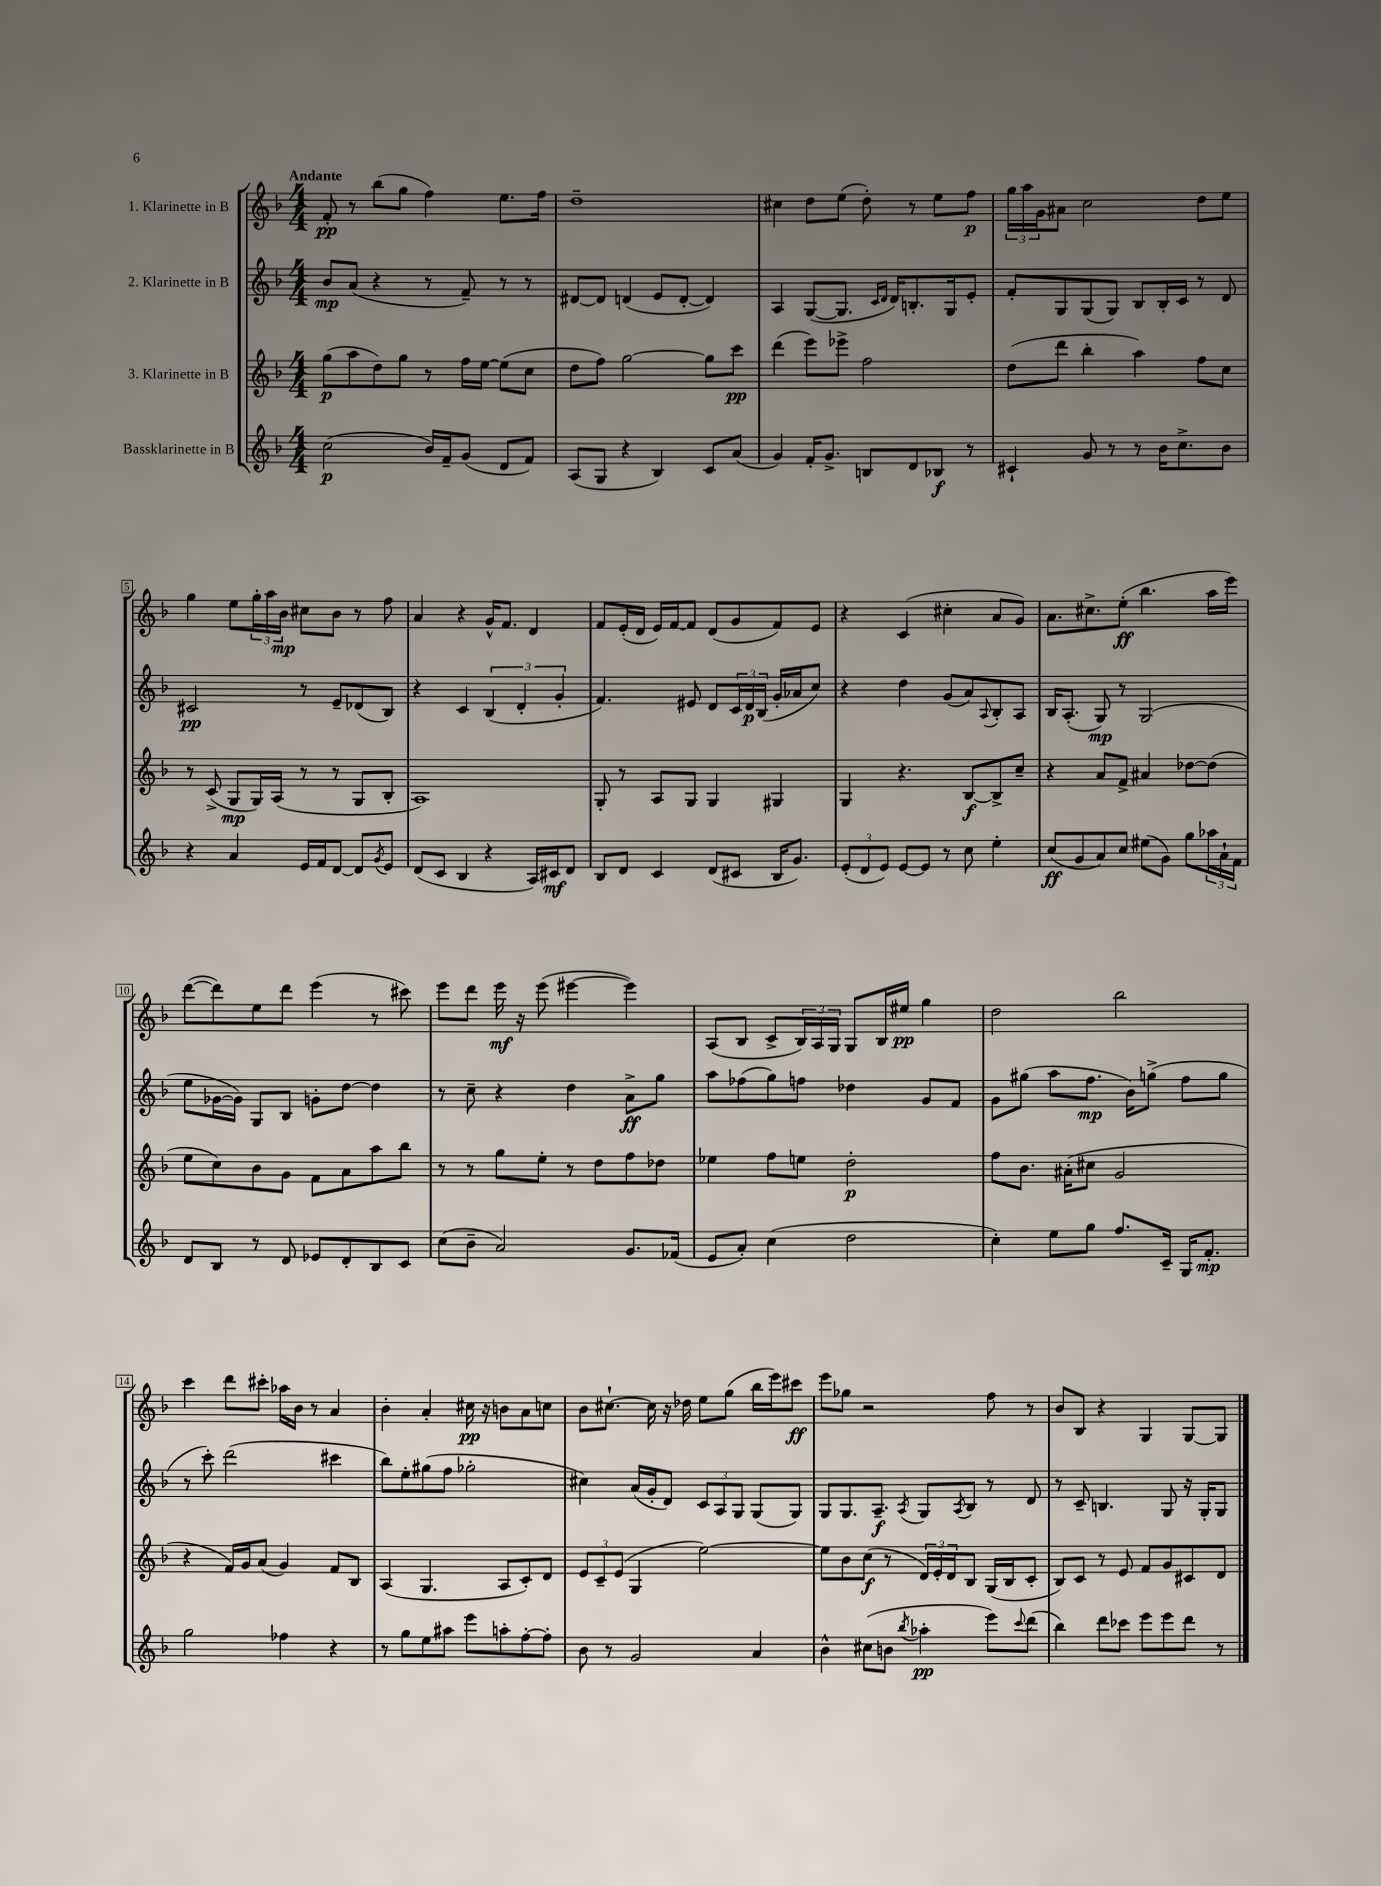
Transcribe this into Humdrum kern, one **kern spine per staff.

**kern	**kern	**kern	**kern
*staff4	*staff3	*staff2	*staff1
*clefG2	*clefG2	*clefG2	*clefG2
*k[b-]	*k[b-]	*k[b-]	*k[b-]
*M4/4	*M4/4	*M4/4	*M4/4
(2cc	(8gg	8b-	8f'
.	8aa	(8a	8r
.	8dd)	4r	(8bb-
.	8gg	.	8gg
16b-)	8r	8r	4ff)
16f~	.	.	.
(8g	16ff	8f~)	.
.	[16ee	.	.
8d	(8ee]	8r	8.ee
8f)	8cc	8r	.
.	.	.	16ff
=	=	=	=
(8A	8dd	[8d#	1dd~
8G	8ff)	8d#]	.
4r	[2gg	(4d	.
4B-)	.	8e	.
.	.	[8d'	.
8c	8gg]	4d])	.
(8a	8ccc	.	.
=	=	=	=
4g)	(4ddd	4A	4cc#
16f'	8eee)	([8G	8dd
8.g^	.	.	.
.	8eee-^	8.G]	(8ee
8B	2ff	.	8dd')
.	.	16qqc	.
.	.	16qqd	.
.	.	16d)	.
8d	.	8.B'	8r
8B-	.	.	8ee
.	.	16G	.
8r	.	8e'	8ff
=	=	=	=
4c#`	(8dd	8f'	24gg
.	.	.	24aa
.	.	.	24g
.	8ddd	8G	8a#
8g	4bb-'	(8G	2cc
8r	.	8G)	.
8r	4aa)	8B-	.
16b-	.	16B-'	.
8.cc^	.	16c	.
.	8ff	8r	8dd
8b-	8cc	8d	8ee
=	=	=	=
4r	8r	2c#	4gg
.	(8c^	.	.
4a	8G	.	8ee
.	16G)	.	24gg'
.	.	.	24aa
.	(16A	.	.
.	.	.	24b-
16e	8r	8r	8cc#
16f	.	.	.
[8d	8r	8e~	8b-
8d]	8G	(8d-	8r
8qg	.	.	.
8e	8B-'	8B-)	8ff
=	=	=	=
(8d	1A)	4r	4a
8c	.	.	.
4B-	.	4c	4r
4r	.	(6B-	16g^^
.	.	.	8.f
.	.	6d'	.
16A)	.	.	4d
16c#	.	.	.
.	.	6g'	.
8d	.	.	.
=	=	=	=
8B-	8G'	4.f)	8f
8d	8r	.	(16e'
.	.	.	16d
4c	8A	.	16e)
.	.	.	[16f
.	8G	8e#	8f]
(8d	4G	8d	(8d
8c#	.	24c	8g
.	.	24d	.
.	.	(24B-	.
16B-	4G#	16g'	8f)
8.g)	.	16a-	.
.	.	8cc)	8e
=	=	=	=
(12e'	4G	4r	4r
12d	.	.	.
12e)	.	.	.
[8e	4.r	4dd	(4c
8e]	.	.	.
8r	.	(8g	4cc#'
8cc	[8B-	8a)	.
.	.	8qqA	.
4ee'	8B-^]	8B-'	8a
.	8cc~	8A	8g)
=	=	=	=
(8cc	4r	16B-	8.a
.	.	(8.A'	.
8g	.	.	.
.	.	.	8.cc#^
8a)	8a	8G)	.
8cc	8f^	8r	(8ee'
(8ee#	4a#	(2G	4.bb-
8g)	.	.	.
8gg	[8dd-	.	.
24aa-	(8dd-]	.	16aa
24a`	.	.	.
.	.	.	16eee)
24f	.	.	.
=	=	=	=
8d	8ee	8ee	([8ddd
8B-	8cc)	[16g-	8ddd])
.	.	16g-])	.
8r	8b-	8G	8ee
8d	8g	8B-	8ddd
8e-	8f	8g'	(4eee
8d'	8a	[8dd	.
8B-	8aa	4dd]	8r
8c	8bb-	.	8ccc#)
=	=	=	=
(8cc	8r	8r	8eee
8b-~	8r	8cc~	8ddd
2a)	8gg	4r	16eee
.	.	.	16r
.	8ee'	.	(8eee
.	8r	4dd	[4eee#
.	8dd	.	.
8.g	8ff	8a^	4eee#])
.	8dd-	8gg	.
(16f-	.	.	.
=	=	=	=
8e	4ee-	8aa	(8A
8a')	.	(8ff-	8B-
(4cc	8ff	8gg)	8c^
.	8ee	8ff	24B-)
.	.	.	24A
.	.	.	24G
2dd	2dd'	4dd-	8G
.	.	.	16B-
.	.	.	16ee#
.	.	8g	4gg
.	.	8f	.
=	=	=	=
4cc')	8ff	8g	2dd
.	8.b-	(8gg#	.
8ee	.	8aa	.
.	(16a#'	.	.
8gg	8cc#	8.ff	.
8.ff	2g	.	2bb-
.	.	16b-)	.
.	.	(8gg^	.
16c~	.	.	.
16G	.	8ff	.
8.f'	.	.	.
.	.	8gg	.
=	=	=	=
2gg	4r	8r	4ccc
.	.	8ccc')	.
.	16f)	(2ddd	8ddd
.	16g	.	.
.	(8a	.	8ccc#'
4ff-	4g)	.	16aa-
.	.	.	16b-
.	.	.	8r
4r	8f	4ccc#	4a
.	8B-	.	.
=	=	=	=
8r	(4A	8bb-)	4b-'
8gg	.	8ee'	.
8ee	4.G	(8gg#	4a'
8aa#	.	8ff	.
8eee	.	2gg-'	16cc#
.	.	.	16r
8aa'	8A	.	8b
[8ff'	8c')	.	8a
8ff']	8d	.	8cc
=	=	=	=
8b-	12e	4cc#)	8b-
.	12c~	.	.
8r	.	.	[8.cc#`
.	(12e	.	.
2g	4G	(16a	.
.	.	16g'	16cc#]
.	.	8d)	16r
.	.	.	16dd-
.	[2ee)	12c	8ee
.	.	12A	.
.	.	.	(8gg
.	.	12G	.
4a	.	(8G	16bb-
.	.	.	16eee)
.	.	8G)	8ccc#
=	=	=	=
4b-^^	8ee]	8G	8eee
.	8b-	8.G	8gg-
(8cc#	(8cc	.	2r
.	.	8.A~	.
8b	8r	.	.
8qbb-	.	8qA	.
4aa-'	24d)	8G	.
.	24e'	.	.
.	24d	.	.
.	.	8qA	.
.	8B-	8B-	.
8eee)	(16G	8r	8ff
.	16B-	.	.
8qqccc	.	.	.
(8ddd	8c'	8d	8r
=	=	=	=
4bb-)	8B-)	8r	8b-
.	8c	8c~	8B-
8ddd	8r	4.B	4r
8ccc-	8e	.	.
8eee	8f	.	4G
8eee	8g	8G	.
8ddd	8c#	16r	[8G
.	.	16G'	.
8r	8d	8G	8G]
==	==	==	==
*-	*-	*-	*-
